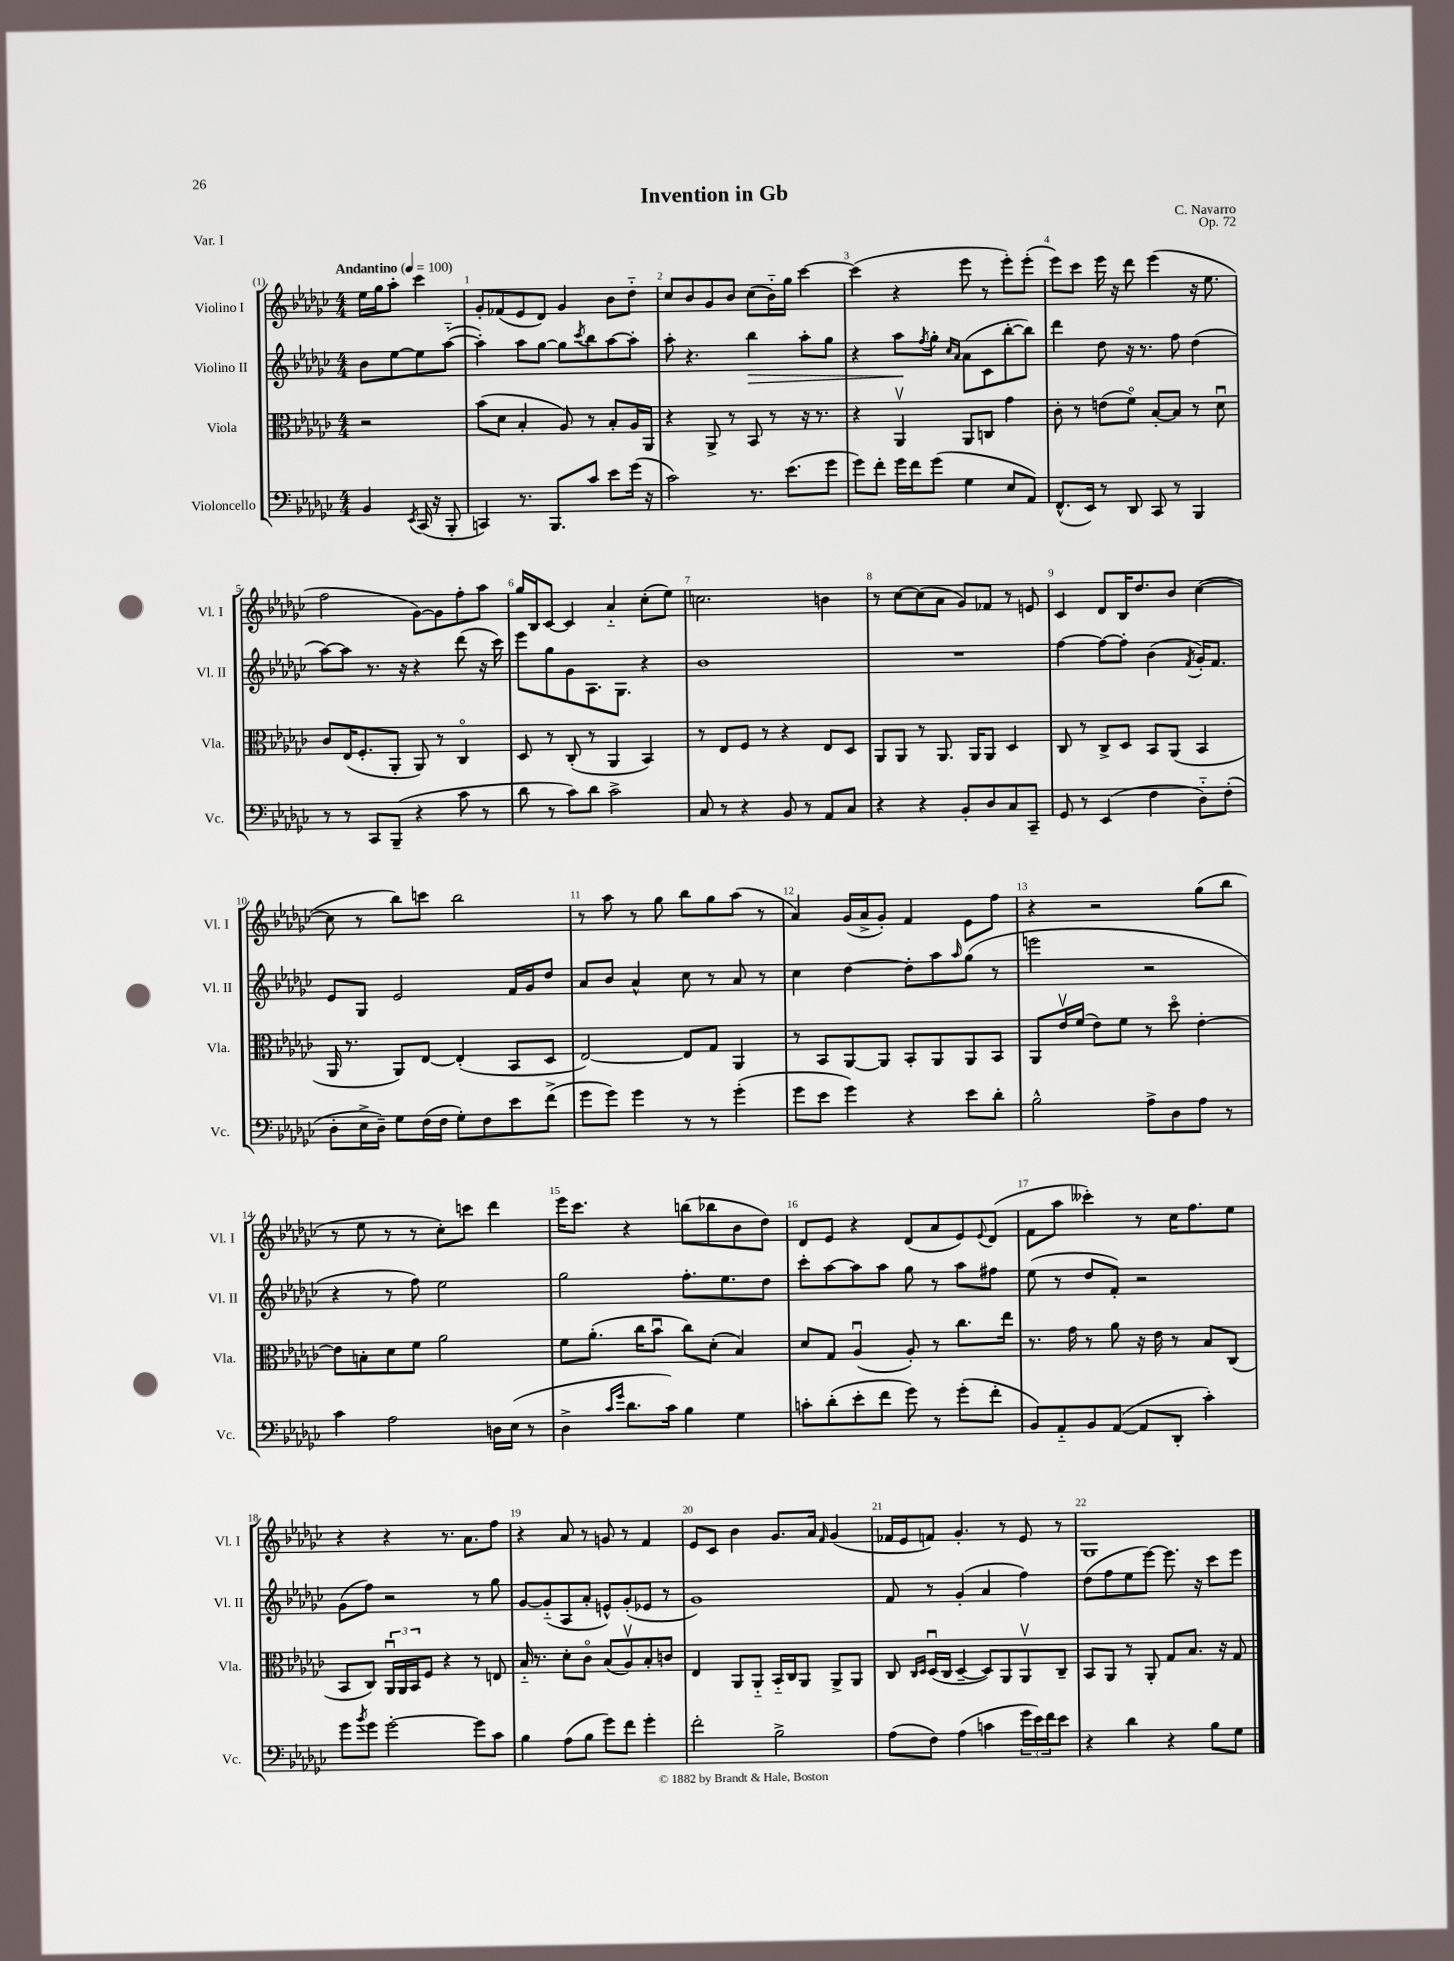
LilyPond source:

\header { title = "Invention in Gb" composer = "C. Navarro" opus = "Op. 72" piece = "Var. I" }
<<
\new StaffGroup <<
\new Staff = "s0" \with { instrumentName = "Violino I" shortInstrumentName = "Vl. I" } {
    \clef treble \key ges \major \numericTimeSignature \time 4/4 \partial 2 \tempo "Andantino" 4 = 100
    ees''16 ges''16 aes''8-. ces'''4 |
    ges'8-. fes'8( ees'8 des'8) ges'4 bes'8 des''8-_ |
    ces''8 bes'8 ges'8 bes'8 ces''8( bes'16-_) ges''16 ces'''4~ |
    ces'''4( r4 ees'''8 r8 ees'''8-.) ees'''8-.( |
    ees'''8) ces'''8 ees'''16 r16 des'''8 ees'''4( r16 ees''8. |
    f''2 ges'8~) ges'8 f''8-. aes''8 |
    ges''16 bes16 ces'8~ ces'4 aes'4-_ ces''8-.( ees''8) |
    c''2. b'4 |
    r8 ces''8~ ces''8( aes'8 ges'8) fes'8 r8 e'8 |
    ces'4 des'8 bes16 des''8. bes'8 ces''4~( |
    ces''8 r8 bes''8) c'''8 bes''2 |
    r8 aes''8 r8 ges''8 bes''8 ges''8 aes''8( r8 |
    aes'4) ges'16( aes'16-> ges'8-.) f'4 ees'8 f''8 |
    r4 r2 ges''8( bes''8 |
    r8 ees''8 r8 r8 ces''8-.) c'''8 des'''4 |
    ees'''16 ces'''8. r4 b''8( bes''8 bes'8 des''8) |
    des'8 ees'8 r4 des'8( aes'8 ees'8) \appoggiatura { ees'8 } des'8( |
    f'8 aes''8 ceses'''4-.) r8 ces''16 f''8. ees''8 |
    r4 r4 r8. aes'8. f''8 |
    r4 aes'8 r8 g'8 r8 f'4 |
    ees'8 ces'8 bes'4 ges'8. aes'16 \grace { f'16 } ges'4( |
    fes'16 ees'16 f'8) ges'4.-. r8 ees'8 r8 |
    ges1 \bar "|." |
}
\new Staff = "s1" \with { instrumentName = "Violino II" shortInstrumentName = "Vl. II" } {
    \clef treble \key ges \major \numericTimeSignature \time 4/4 \partial 2
    bes'8 ees''8~ ees''8 aes''8~-_( |
    aes''4-.) aes''8 ges''8~ ges''8 \acciaccatura { ces'''8 } bes''8 aes''8~ aes''8-. |
    aes''8-. r4. bes''4\> aes''8-. ges''8 |
    r4 aes''8\! \acciaccatura { f''8 } ges''8-. \grace { ces''16 aes'16 } aes'8( ces'8 bes''8~-. bes''8) |
    des'''4 des''8 r16 r8. f''8 des''4( |
    aes''8~) aes''8 r8. r16 r4 des'''8( r16 ces'''16) |
    ees'''8 ges''8 ges'8 aes8. ges8. r4 |
    bes'1 |
    R1 |
    f''4~ f''8~ f''8-. bes'4( \acciaccatura { f'8 } ges'16-.) f'8. |
    ees'8 ges8 ees'2 f'16 ges'16 des''8 |
    aes'8 bes'8 aes'4-^ ces''8 r8 aes'8 r8 |
    ces''4 des''4~ des''8-. aes''8 \grace { aes''16 } ges''8( r8 |
    e'''2 r2 |
    r4 r8 f''8) ees''2 |
    ges''2 f''8.-. ees''8. des''8 |
    ces'''8-. aes''8~ aes''8 aes''8 ges''8 r8 aes''8 fis''8 |
    ees''8( r8 des''8 f'8-.) r2 |
    ges'8( f''8) r2 r8 ges''8 |
    ges'8~ ges'8-_( aes8 aes'8-. e'8-^) ges'8-.( ees'8 r8 |
    ges'1) |
    f'8 r8 ges'4-.( aes'4 f''4) |
    des''8( f''8 ees''8 ees'''8~) ees'''8. r16 ces'''8 ees'''8 \bar "|." |
}
\new Staff = "s2" \with { instrumentName = "Viola" shortInstrumentName = "Vla." } {
    \clef alto \key ges \major \numericTimeSignature \time 4/4 \partial 2
    r2 |
    bes'8( des'8 bes4-. aes8) r8 bes8-. aes16 aes,16 |
    r4 aes,8-> r8 bes,8 r8 r16 r8. |
    r4 aes,4\upbow aes,8 c8 ges'4 |
    ces'8-. r8 e'8( f'8\flageolet) bes8~-. bes8 r8 des'8\downbow |
    ces'8 ees16( f8.-. aes,8-. aes,8) r8 ces4\flageolet |
    des8 r8 ces8-.( r8 aes,4 bes,4) |
    r8 ees8 f8 r8 r4 ees8 des8 |
    aes,8 aes,8 r8 aes,8. aes,16 aes,8 des4 |
    ces8 r8 ces8-> des8 bes,8 aes,8( bes,4 |
    aes,16 r8. aes,8) ees8~ ees4-.( bes,8 des8 |
    ees2~) ees8 ges8 aes,4 |
    r8 bes,8 aes,8~ aes,8 bes,8-. aes,8 aes,8 bes,8 |
    aes,8 ees'16\upbow f'16( ees'8) f'8 r8 des''8\flageolet ees'4~-. |
    ees'8 b8-. des'8 f'8 aes'2 |
    f'8 aes'8.-.( ces''16 bes'8\downbow ces''8) des'8-.( bes4) |
    des'8 ges8 aes4\downbow( aes8-.) r8 ces''8. ees''16 |
    r8. ges'16 r8 aes'8 r16 ees'16 r8 bes8 ces8( |
    bes,8 ces8) \tuplet 3/2 { aes,16\downbow aes,16 bes,16 } f8 r4 r8 e8 |
    bes16-_ r8. des'8-. ces'8\flageolet bes8( aes8\upbow) bes8-. c'8 |
    ees4 aes,8 aes,8-_ bes,16-_ ces16 aes,8 aes,8-> aes,8 |
    ces8 \grace { ces16 des16 } des16\downbow( ces16 des4~-- des8) aes,8 aes,8\upbow ces8-- |
    bes,8 aes,8 r8 aes,8-. ges8 bes8. r16 ges8 \bar "|." |
}
\new Staff = "s3" \with { instrumentName = "Violoncello" shortInstrumentName = "Vc." } {
    \clef bass \key ges \major \numericTimeSignature \time 4/4 \partial 2
    bes,4 \acciaccatura { ees,8 } ces,16( r16 bes,,8-. |
    c,4) r8. bes,,8. ces'8 ees'8 ges'16( r16 |
    ces'2) r8. ees'8.( ges'8 |
    ges'8) f'8-. ges'16 f'16 ges'8( ges4 ees8 aes,8) |
    f,8.-^( ees,16) r8 des,8 ces,8 r8 bes,,4 |
    r8 r8 ces,8 bes,,8--( r4 ces'8 r8 |
    des'8 r8 ces'8) des'8 ces'2-> |
    ces8 r8 r4 bes,8 r8 aes,8 ces8 |
    r4 r4 bes,8-. des8 ces8 ces,8-- |
    ges,8 r8 ees,4( f4 des8-_) f8-.( |
    des8-. ees16-> des16--) ges8 f16( f16 ges8-.) f8 ees'8 f'8->( |
    ges'8 ges'8) ges'4 r8 r8 ges'4-.( |
    ges'8 ees'8 ges'4) r4 ees'8 des'8-. |
    bes2-^ aes8-> des8 aes8 r8 |
    ces'4 aes2 d16 ees16( r8 |
    des4-> \grace { ces'16 ges'16 } des'8. ces'16) bes4 ges4 |
    c'8-. des'8-.( ees'8-. f'8 ges'8) r8 ges'8-.( f'8-. |
    bes,8) aes,8-_ bes,8 aes,8~( aes,8 des,8-. ces'4-.) |
    ges'8 \acciaccatura { bes'8 } ges'8 ges'2~-. ges'8 ces'8 |
    bes4 aes8( bes8 ges'8) f'8 ges'4-. |
    f'2-. bes2-> |
    aes8( f8) aes4( c'4 \tuplet 3/2 { ges'16 ees'16) f'16 } ees'8 |
    r4 des'4 r4 bes8 ges8 \bar "|." |
}
>>
>>
\layout { \context { \Score \override BarNumber.break-visibility = ##(#f #t #t) barNumberVisibility = #all-bar-numbers-visible } }
